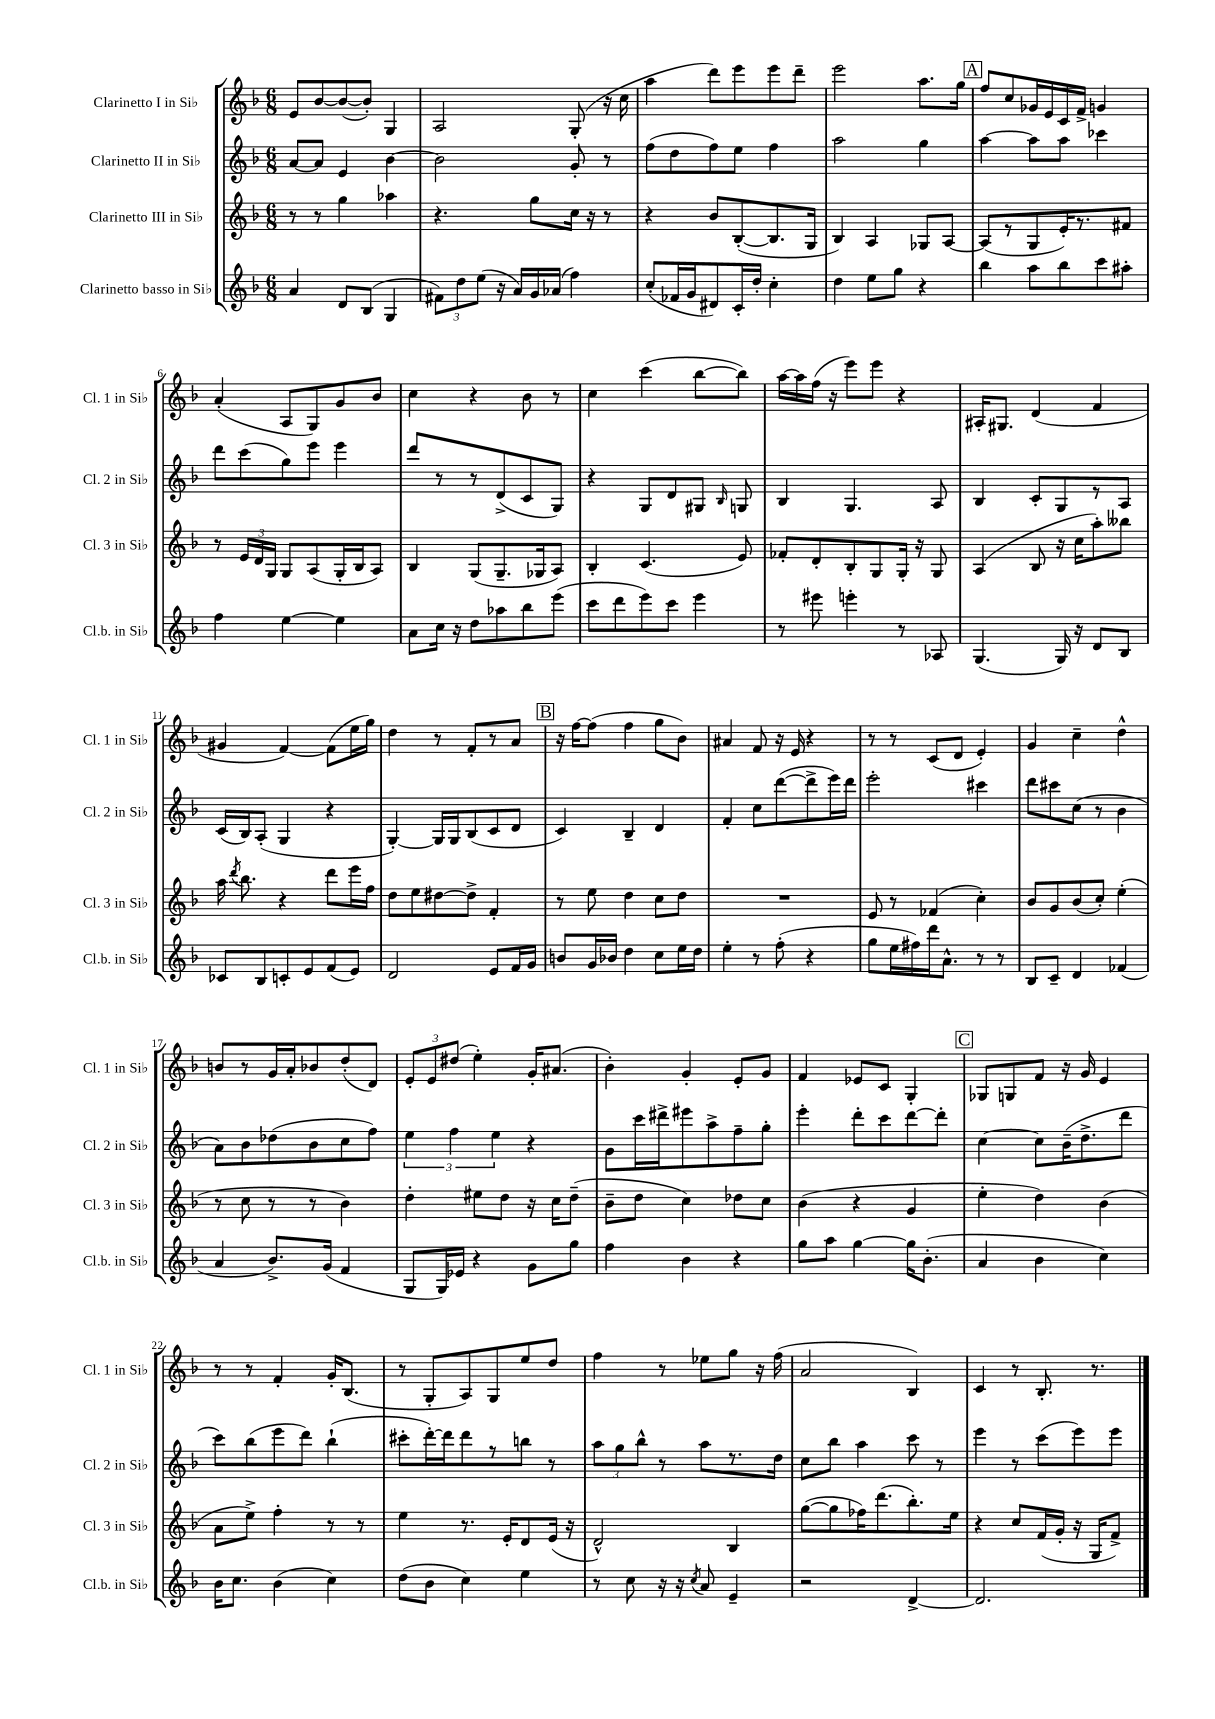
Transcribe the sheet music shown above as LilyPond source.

<<
\new StaffGroup <<
\new Staff = "s0" \with { instrumentName = "Clarinetto I in Sib" shortInstrumentName = "Cl. 1 in Sib" } {
    \clef treble \key f \major \numericTimeSignature \time 6/8
    \autoBeamOff e'8[ bes'8~ bes'8~( bes'8]-.) g4 |
    a2 g8-.( r16 c''16 |
    a''4 d'''8[) e'''8 e'''8 d'''8]-- |
    e'''2 a''8.[ g''16] |
    \mark \markup { \box "A" } f''8[ c''8 ges'16 e'16 c'16 f'16]-> g'4 |
    a'4-.( a8[ g8) g'8 bes'8] |
    c''4 r4 bes'8 r8 |
    c''4 c'''4( bes''8[~ bes''8]) |
    a''16[~ a''16 f''16]( r16 e'''8[) e'''8] r4 |
    ais16[-. gis8.] d'4( f'4 |
    gis'4 f'4~) f'8[( e''16 g''16]) |
    d''4 r8 f'8[-. r8 a'8] |
    \mark \markup { \box "B" } r16 f''16[~ f''8]( f''4 g''8[ bes'8]) |
    ais'4 f'8 r16 e'16 r4 |
    r8 r8 c'8[( d'8] e'4-.) |
    g'4 c''4-- d''4-^ |
    b'8[ r8 g'16 a'16-. bes'8 d''8-.( d'8]) |
    \tuplet 3/2 { e'8[-. e'8 dis''8]( } e''4-.) g'16[-. ais'8.]( |
    bes'4-.) g'4-. e'8[-. g'8] |
    f'4 ees'8[ c'8] g4-. |
    \mark \markup { \box "C" } ges8[ g8 f'8] r16 g'16 e'4 |
    r8 r8 f'4-. g'16[-. bes8.]( |
    r8 g8[-. a8) g8 e''8 d''8] |
    f''4 r8 ees''8[ g''8] r16 f''16( |
    a'2 bes4) |
    c'4 r8 bes8.-. r8. \bar "|." |
}
\new Staff = "s1" \with { instrumentName = "Clarinetto II in Sib" shortInstrumentName = "Cl. 2 in Sib" } {
    \clef treble \key f \major \numericTimeSignature \time 6/8
    \autoBeamOff a'8[~ a'8] e'4 bes'4~ |
    bes'2 g'8-. r8 |
    f''8[( d''8 f''8) e''8] f''4 |
    a''2 g''4 |
    \mark \markup { \box "A" } a''4~ a''8[ a''8] ces'''4 |
    d'''8[ c'''8( g''8) e'''8] e'''4 |
    d'''8[ r8 r8 d'8->( c'8 g8]) |
    r4 g8[ d'8 gis8] \grace { bes16 } g8 |
    bes4 g4. a8 |
    bes4 c'8[-. g8 r8 a8] |
    c'16[( bes16) a8]-.( g4 r4 |
    g4~-.) g16[ g16 bes8( c'8 d'8] |
    \mark \markup { \box "B" } c'4) bes4-- d'4 |
    f'4-. c''8[ d'''8~( d'''8-> e'''16) d'''16] |
    e'''2-. cis'''4 |
    d'''8[ cis'''8 c''8]( r8 bes'4 |
    a'8[) bes'8 des''8( bes'8 c''8 f''8]) |
    \tuplet 3/2 { e''4 f''4 e''4 } r4 |
    g'8[ c'''16 dis'''16-> eis'''8 a''8-> f''8-- g''8]-. |
    e'''4-. d'''8[-. c'''8 d'''8~ d'''8]-. |
    \mark \markup { \box "C" } c''4~ c''8[ bes'16--( d''8.-> d'''8] |
    c'''8[) bes''8( e'''8 d'''8]) bes''4-!( |
    cis'''8[-. d'''16~-.) d'''16 d'''8 r8 b''8] r8 |
    \tuplet 3/2 { a''8[ g''8 bes''8]-^ } r8 a''8[ r8. d''16] |
    c''8[ bes''8] a''4 c'''8 r8 |
    e'''4 r8 c'''8[( e'''8) e'''8] \bar "|." |
}
\new Staff = "s2" \with { instrumentName = "Clarinetto III in Sib" shortInstrumentName = "Cl. 3 in Sib" } {
    \clef treble \key f \major \numericTimeSignature \time 6/8
    \autoBeamOff r8 r8 g''4 aes''4 |
    r4. g''8[ c''16] r16 r8 |
    r4 bes'8[ bes8~-.( bes8. g16] |
    bes4) a4 ges8[ a8]~ |
    \mark \markup { \box "A" } a8[( r8 g8 e'16-.) r8. fis'8] |
    r8 \tuplet 3/2 { e'16[ d'16 g16] } g8[ a8( g16-. bes16 a8]) |
    bes4 g8[( g8.-- ges16 a8]) |
    bes4-. c'4.( e'8) |
    fes'8[-. d'8-. bes8-. g8 g16]-. r16 g8 |
    a4( bes8 r16 c''16[ a''8-.) beses''8] |
    a''16 \acciaccatura { d'''8 } bes''8. r4 d'''8[ e'''16 f''16] |
    d''8[ e''8 dis''8~ dis''8]-> f'4-. |
    \mark \markup { \box "B" } r8 e''8 d''4 c''8[ d''8] |
    R2. |
    e'8 r8 fes'4( c''4-.) |
    bes'8[ g'8 bes'8( c''8]-.) e''4-.( |
    r8 c''8 r8 r8 bes'4) |
    d''4-. eis''8[ d''8] r16 c''16[ d''8]--( |
    bes'8[-- d''8] c''4) des''8[ c''8] |
    bes'4( r4 g'4 |
    \mark \markup { \box "C" } e''4-. d''4) bes'4( |
    a'8[ e''8]->) f''4-. r8 r8 |
    e''4 r8. e'16[-. d'8 e'16]( r16 |
    d'2-^) bes4 |
    g''8[~( g''8 fes''16) d'''8.( bes''8.-.) e''16] |
    r4 c''8[ f'16( g'16]-. r16 g16[ f'8]->) \bar "|." |
}
\new Staff = "s3" \with { instrumentName = "Clarinetto basso in Sib" shortInstrumentName = "Cl.b. in Sib" } {
    \clef treble \key f \major \numericTimeSignature \time 6/8
    \autoBeamOff a'4 d'8[ bes8]( g4 |
    \tuplet 3/2 { fis'8[) d''8 e''8]( } r16 a'16[) g'16 aes'16]( f''4) |
    c''8[-.( fes'16 g'16 dis'8) c'16-. d''16]-. c''4-. |
    d''4 e''8[ g''8] r4 |
    \mark \markup { \box "A" } bes''4 a''8[ bes''8 c'''8 ais''8]-. |
    f''4 e''4~ e''4 |
    a'8[ c''16] r16 d''8[ aes''8 bes''8 e'''8]( |
    c'''8[ d'''8 e'''8) c'''8] e'''4 |
    r8 eis'''8 e'''4-. r8 aes8 |
    g4.( g16) r16 d'8[ bes8] |
    ces'8[ bes8 c'8-. e'8 f'8( e'8]) |
    d'2 e'8[ f'16 g'16] |
    \mark \markup { \box "B" } b'8[ g'16 bes'16] d''4 c''8[ e''16 d''16] |
    e''4-. r8 f''8-.( r4 |
    g''8[ e''16 fis''16) d'''16 a'8.]-^ r8 r8 |
    bes8[ c'8]-- d'4 fes'4( |
    a'4 bes'8.[->) g'16]( f'4 |
    g8[ g16) ees'16] r4 g'8[ g''8] |
    f''4 bes'4 r4 |
    g''8[ a''8] g''4~ g''16[ bes'8.]-.( |
    \mark \markup { \box "C" } a'4 bes'4 c''4) |
    bes'16[ c''8.] bes'4( c''4) |
    d''8[( bes'8] c''4) e''4 |
    r8 c''8 r16 r16 \acciaccatura { c''8 } a'8 e'4-- |
    r2 d'4~-> |
    d'2. \bar "|." |
}
>>
>>
